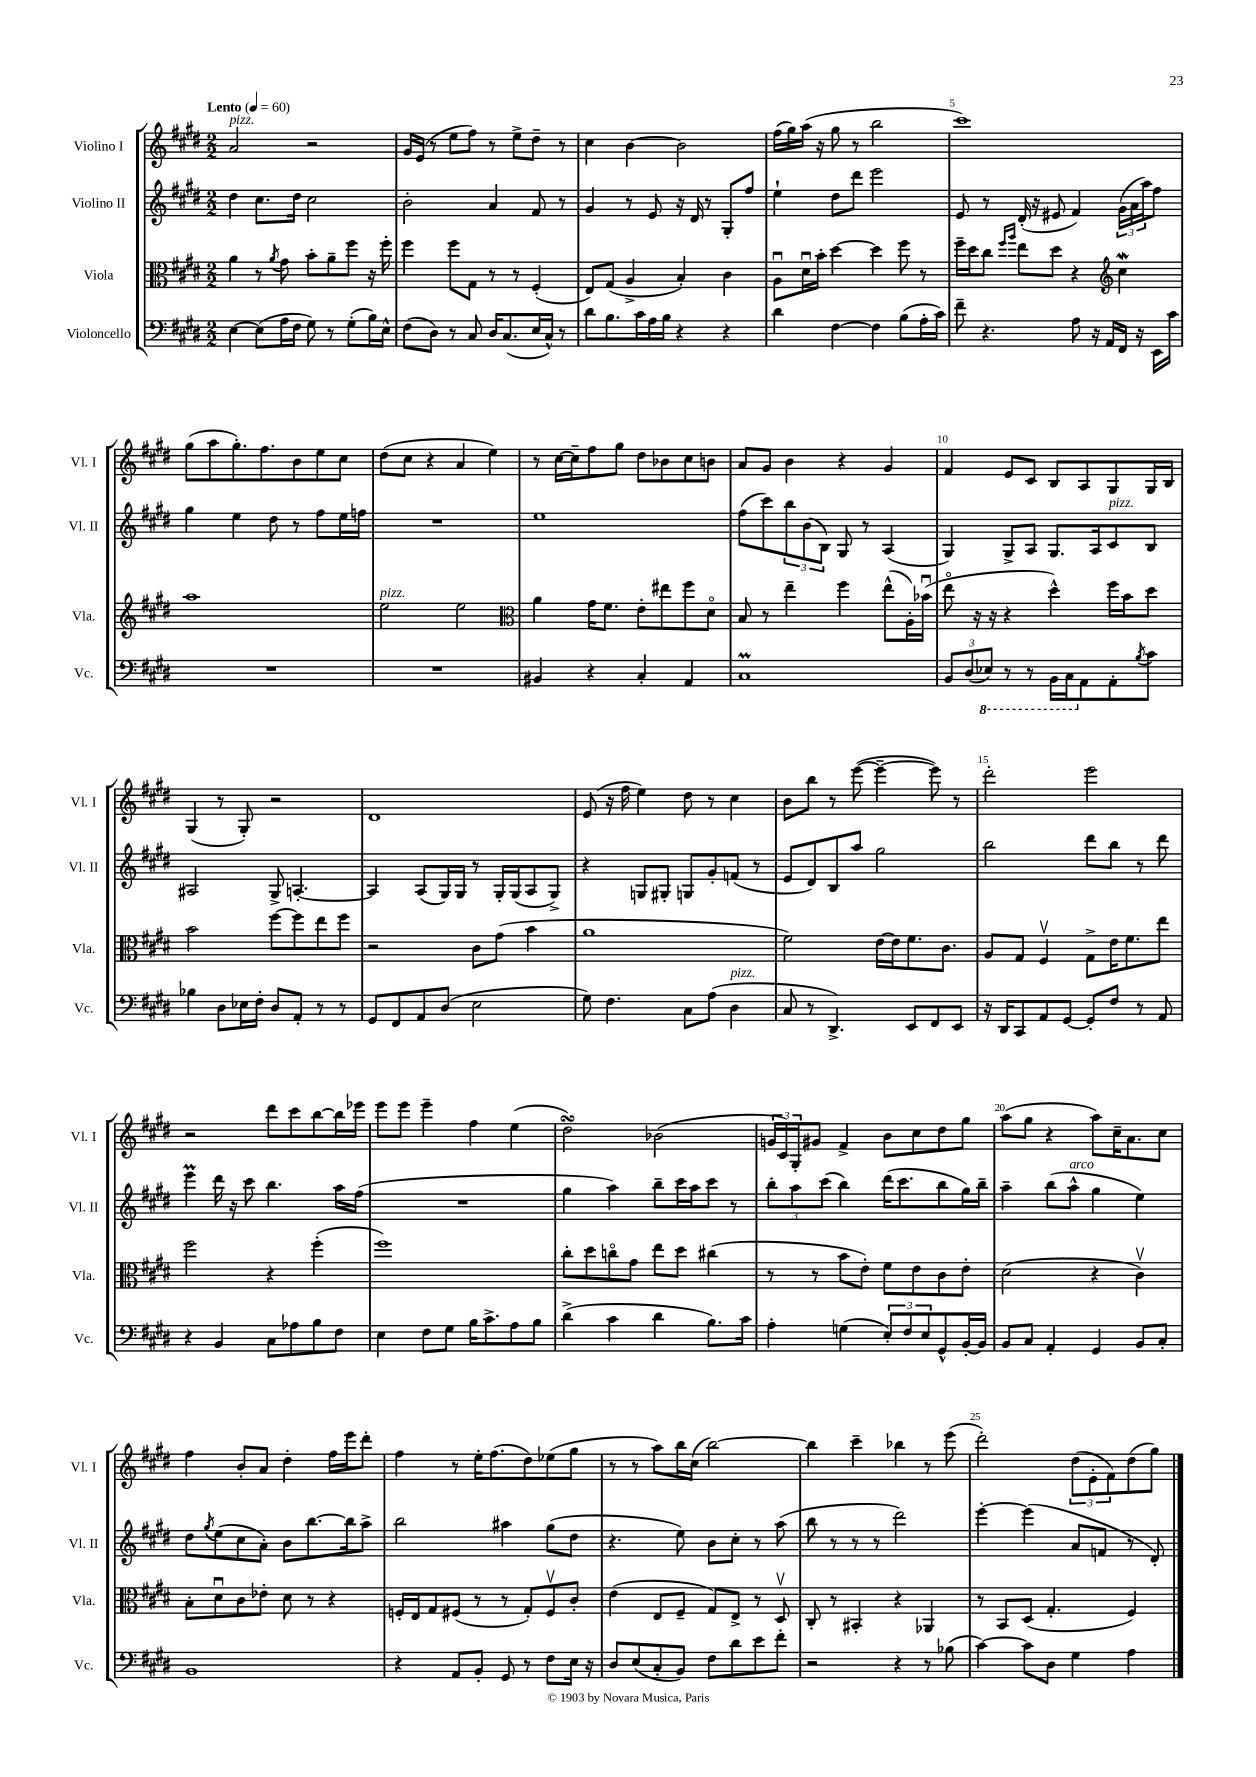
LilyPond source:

<<
\new StaffGroup <<
\new Staff = "s0" \with { instrumentName = "Violino I" shortInstrumentName = "Vl. I" } {
    \clef treble \key e \major \numericTimeSignature \time 2/2 \tempo "Lento" 4 = 60
    a'2^\markup { \italic "pizz." } r2 |
    gis'16 e'16( r8 e''8 fis''8) r8 e''8-> dis''8-- r8 |
    cis''4 b'4~ b'2 |
    fis''16( gis''16) a''16( r16 gis''8 r8 b''2 |
    cis'''1) |
    gis''8( a''8 gis''8.-.) fis''8. b'8 e''8 cis''8 |
    dis''8( cis''8 r4 a'4 e''4) |
    r8 cis''16~ cis''16-- fis''8 gis''8 dis''8 bes'8 cis''8 b'8 |
    a'8 gis'8 b'4 r4 gis'4 |
    fis'4 e'8 cis'8 b8 a8 gis8 gis16 b16 |
    gis4( r8 gis8-.) r2 |
    dis'1 |
    e'8( r16 fis''16 e''4) dis''8 r8 cis''4 |
    b'8 b''8 r8 e'''8~( e'''4~-- e'''8) r8 |
    dis'''2-. e'''2 |
    r2 dis'''8 cis'''8 b''8~ b''16 ees'''16 |
    e'''8 e'''8 e'''4-- fis''4 e''4( |
    dis''2\turn) bes'2( |
    \tuplet 3/2 { g'16 cis'16) gis16-. } gis'8 fis'4-> b'8 cis''8 dis''8 gis''8 |
    a''8( gis''8 r4 a''8) cis''16-- a'8. cis''8 |
    fis''4 b'8-. a'8 dis''4-. fis''16 e'''16 dis'''8-. |
    fis''4 r8 e''16-. fis''8.( dis''8) ees''8( gis''8 |
    r8 r8 a''8) b''16 cis''16( b''2~) |
    b''4 cis'''4-- bes''4 r8 e'''8( |
    dis'''2-.) \tuplet 3/2 { dis''8( e'8-. fis'8) } dis''8( gis''8) \bar "|." |
}
\new Staff = "s1" \with { instrumentName = "Violino II" shortInstrumentName = "Vl. II" } {
    \clef treble \key e \major \numericTimeSignature \time 2/2
    dis''4 cis''8. dis''16 cis''2 |
    b'2-. a'4 fis'8 r8 |
    gis'4 r8 e'8 r16 dis'16 r8 gis8-. fis''8 |
    e''4-! dis''8 dis'''8 e'''2 |
    e'8 r8 dis'16-.( r16 eis'8 fis'4) \tuplet 3/2 { gis'16( a'16 a''16) } fis''8 |
    gis''4 e''4 dis''8 r8 fis''8 e''16 f''16 |
    R1 |
    e''1 |
    fis''8( cis'''8) \tuplet 3/2 { b''8 b'8( b8) } gis8 r8 a4( |
    gis4) gis8-> a8 gis8. a16 cis'8^\markup { \italic "pizz." } b8 |
    ais2 gis8-> a4.~-. |
    a4 a8( gis16) gis16 r8 gis16-. gis16( a8 gis8->) |
    r4 g8 gis8-. g8 gis'8-. f'8( r8 |
    e'8 dis'8) b8 a''8 gis''2 |
    b''2 dis'''8 b''8 r8 dis'''8 |
    e'''4\prall dis'''16 r16 cis'''8 b''4. a''16 fis''16( |
    R1 |
    gis''4 a''4) b''8-- cis'''16 a''16 cis'''8 r8 |
    \tuplet 3/2 { b''8-. a''8 cis'''8( } b''4) dis'''16( cis'''8. b''8 gis''16) b''16-- |
    a''4-- b''8( a''8-^^\markup { \italic "arco" } gis''4 e''4) |
    dis''8 \acciaccatura { gis''8 } e''8( cis''8 a'8-.) b'8 b''8.~ b''16 a''8-> |
    b''2 ais''4 gis''8( dis''8 |
    r4. e''8) b'8 cis''8-. r8 a''8( |
    b''8 r8 r8 r8 dis'''2) |
    e'''4~-. e'''4( a'8 f'8 r8 dis'8-.) \bar "|." |
}
\new Staff = "s2" \with { instrumentName = "Viola" shortInstrumentName = "Vla." } {
    \clef alto \key e \major \numericTimeSignature \time 2/2
    a'4 r8 \acciaccatura { a'8 } gis'8 b'8-. a'8-- fis''8 r16 fis''16-. |
    fis''4 fis''8 gis8 r8 r8 fis4-.( |
    e8) gis8( a4-> b4-.) cis'4 |
    a8\downbow dis'16\downbow b'16-. dis''4~ dis''4 fis''8 r8 |
    fis''16-- dis''16 cis''8 \grace { fis''16 a''16 } e''8 dis''8 r4 \clef treble cis''4\mordent |
    a''1 |
    e''2^\markup { \italic "pizz." } e''2 |
    \clef alto a'4 gis'16 fis'8. e'8-. eis''8 fis''8 dis'8\flageolet |
    b8 r8 e''4-- fis''4 e''8-^( a16-.) bes'16\downbow( |
    e''8\flageolet r16 r16 r4 dis''4-^) fis''16 b'16 dis''8 |
    b'2 fis''8~ fis''8 e''8 fis''8 |
    r2 cis'8 gis'8( b'4 |
    a'1 |
    fis'2) e'16~ e'16 fis'8. cis'8. |
    a8 gis8 fis4\upbow gis8-> e'16 fis'8. e''8 |
    fis''2 r4 fis''4-.( |
    fis''1) |
    cis''8-. dis''8 c''8\flageolet gis'8 e''8 dis''8 cis''4( |
    r8 r8 b'8 e'8-.) fis'8 e'8 cis'8 e'8-. |
    dis'2( r4 cis'4\upbow) |
    b8-. dis'8\downbow cis'8 ees'8-. dis'8 r8 r4 |
    f16-. e16 gis8 fis8( r8 r8 gis8-.) fis8\upbow cis'8-. |
    e'4( e8 fis8-- gis8) e8-> r8 dis8\upbow |
    cis8-. r8 bis,4-. r4 aes,4 |
    r8 b,8 dis8( gis4.-. fis4) \bar "|." |
}
\new Staff = "s3" \with { instrumentName = "Violoncello" shortInstrumentName = "Vc." } {
    \clef bass \key e \major \numericTimeSignature \time 2/2
    e4~ e8( a16 fis16 gis8) r8 gis8-.( b16) e16-^ |
    fis8( dis8) r8 cis8 dis16 cis8.( e16 cis16-^) r8 |
    dis'8 b8. cis'16 a16 b16 r4 r4 |
    dis'4 fis4~ fis4 b8( a16-. cis'16) |
    fis'8-- r4. a8 r16 a,16 fis,16 r16 e,16 cis'16 |
    R1 |
    R1 |
    bis,4 r4 cis4-. a,4 |
    cis1\prall |
    \tuplet 3/2 { b,8 dis8( \ottava #-1 ees,8) } r8 r8 b,,16 cis,16 \ottava #0 a,8 a,8-. \acciaccatura { b8 } cis'8 |
    bes4 dis8 ees16 fis16-. dis8 a,8-. r8 r8 |
    gis,8 fis,8 a,8 dis8( e2 |
    gis8) fis4. cis8 a8( dis4^\markup { \italic "pizz." } |
    cis8 r8 dis,4.->) e,8 fis,8 e,8 |
    r16 dis,16 cis,8 a,8 gis,8~ gis,8-. fis8 r8 a,8 |
    r4 b,4 cis8 aes8 b8 fis8 |
    e4 fis8 gis8 b16 cis'8.-> a8 b8 |
    dis'4->( cis'4 dis'4 b8.) cis'16 |
    a4-. g4( \tuplet 3/2 { e8-.) fis8 e8 } gis,8-^ b,16~-. b,16 |
    b,8 cis8 a,4-. gis,4 b,8 cis8-. |
    b,1 |
    r4 a,8 b,8-. gis,8 r8 fis8 e16 r16 |
    dis8 e8( cis8-. b,8) fis8 dis'8 e'8 fis'8-. |
    r2 r4 r8 bes8( |
    cis'4~) cis'8 dis8 gis4 a4 \bar "|." |
}
>>
>>
\layout { \context { \Score \override BarNumber.break-visibility = ##(#f #t #t) barNumberVisibility = #(every-nth-bar-number-visible 5) } }
